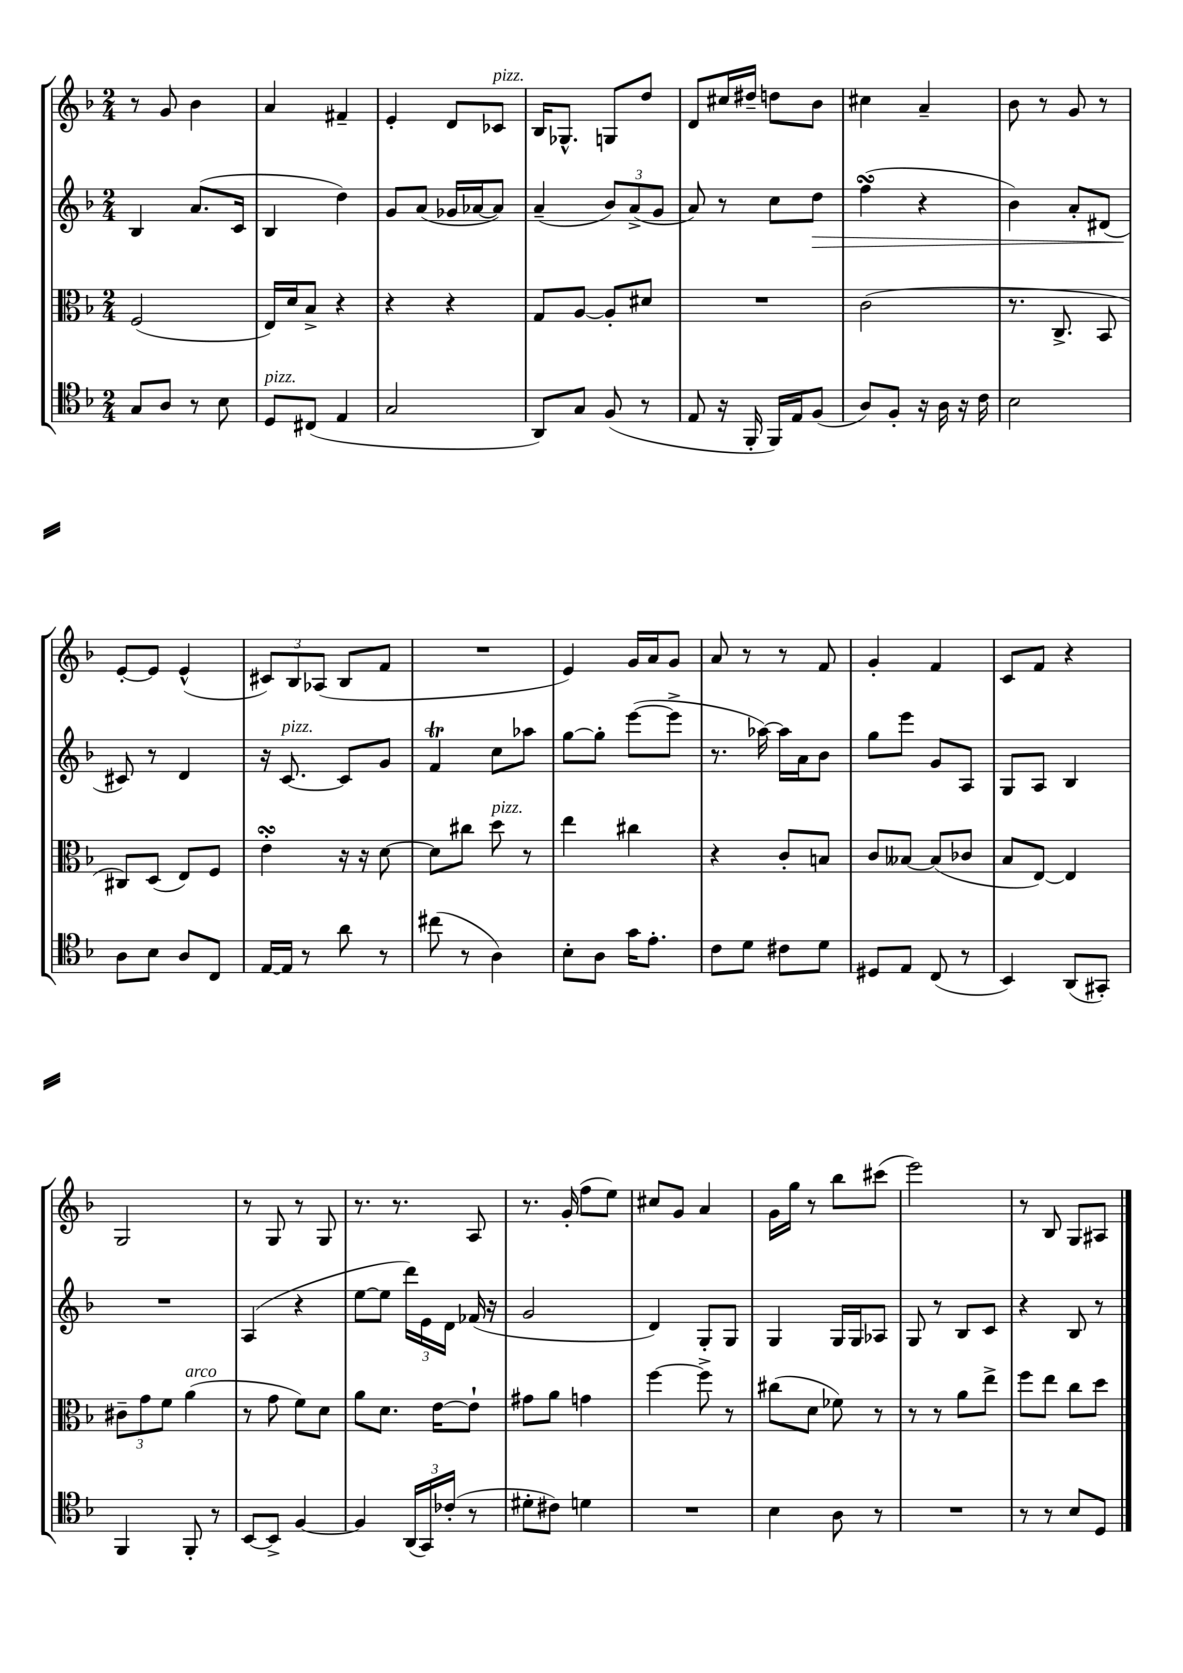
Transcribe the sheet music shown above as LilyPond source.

<<
\new StaffGroup <<
\new Staff = "s0" {
    \clef treble \key f \major \numericTimeSignature \time 2/4
    \autoBeamOff r8 g'8 bes'4 |
    a'4 fis'4-- |
    e'4-. d'8[ ces'8]^\markup { \italic "pizz." } |
    bes16[ ges8.]-^ g8[ d''8] |
    d'8[ cis''16 dis''16]-- d''8[ bes'8] |
    cis''4 a'4-- |
    bes'8 r8 g'8 r8 |
    e'8[~-. e'8] e'4-^( |
    \tuplet 3/2 { cis'8[) bes8 aes8]( } bes8[ f'8] |
    R2 |
    e'4) g'16[ a'16 g'8] |
    a'8 r8 r8 f'8 |
    g'4-. f'4 |
    c'8[ f'8] r4 |
    g2 |
    r8 g8 r8 g8 |
    r8. r8. a8 |
    r8. g'16-.( f''8[ e''8]) |
    cis''8[ g'8] a'4 |
    g'16[ g''16] r8 bes''8[ cis'''8]( |
    e'''2) |
    r8 bes8 g8[ ais8] \bar "|." |
}
\new Staff = "s1" {
    \clef treble \key f \major \numericTimeSignature \time 2/4
    \autoBeamOff bes4 a'8.[( c'16] |
    bes4 d''4) |
    g'8[ a'8]( ges'16[ aes'16~ aes'8]) |
    a'4--( \tuplet 3/2 { bes'8[) a'8->( g'8] } |
    a'8) r8 c''8[ d''8]\> |
    f''4\turn( r4 |
    bes'4) a'8[-. dis'8]( |
    cis'8\!) r8 d'4 |
    r16 c'8.~^\markup { \italic "pizz." } c'8[ g'8] |
    f'4\trill c''8[ aes''8] |
    g''8[~ g''8]-. e'''8[~( e'''8]-> |
    r8. aes''16~) aes''16[ a'16 bes'8] |
    g''8[ e'''8] g'8[ a8] |
    g8[ a8] bes4 |
    R2 |
    a4( r4 |
    e''8[~ e''8] \tuplet 3/2 { d'''16[) e'16 d'16] } fes'16( r16 |
    g'2 |
    d'4) g8[-. g8] |
    g4 g16[ g16 aes8] |
    g8 r8 bes8[ c'8] |
    r4 bes8 r8 \bar "|." |
}
\new Staff = "s2" {
    \clef alto \key f \major \numericTimeSignature \time 2/4
    \autoBeamOff f2( |
    e16[) d'16 bes8]-> r4 |
    r4 r4 |
    g8[ a8]~ a8[-. dis'8] |
    R2 |
    c'2( |
    r8. c8.-> bes,8 |
    cis8[) d8]( e8[) f8] |
    e'4-.\turn r16 r16 d'8~ |
    d'8[ cis''8] d''8^\markup { \italic "pizz." } r8 |
    e''4 cis''4 |
    r4 c'8[-. b8] |
    c'8[ beses8]~ beses8[( ces'8] |
    bes8[ e8]~) e4 |
    \tuplet 3/2 { cis'8[-- g'8 f'8] } a'4^\markup { \italic "arco" }( |
    r8 g'8 f'8[) d'8] |
    a'8[ d'8.] e'16[~ e'8]-! |
    gis'8[ a'8] g'4 |
    f''4~ f''8-> r8 |
    cis''8[( d'8] fes'8) r8 |
    r8 r8 a'8[ e''8]-> |
    f''8[ e''8] c''8[ d''8] \bar "|." |
}
\new Staff = "s3" {
    \clef tenor \key f \major \numericTimeSignature \time 2/4
    \autoBeamOff g8[ a8] r8 bes8 |
    d8[^\markup { \italic "pizz." } cis8]( e4 |
    g2 |
    a,8[) g8] f8( r8 |
    e8 r16 f,16-. f,16[) e16 f8]( |
    a8[) f8]-. r16 a16 r16 c'16 |
    bes2 |
    a8[ bes8] a8[ c8] |
    e16[~ e16] r8 a'8 r8 |
    cis''8( r8 a4) |
    bes8[-. a8] g'16[ e'8.]-. |
    c'8[ d'8] cis'8[ d'8] |
    dis8[ e8] c8( r8 |
    bes,4) a,8[( gis,8]-.) |
    f,4 f,8-. r8 |
    bes,8[~ bes,8]-> f4~ |
    f4 \tuplet 3/2 { a,16[( g,16) ces'16]-.( } r8 |
    dis'8[-. cis'8]) d'4 |
    R2 |
    bes4 a8 r8 |
    R2 |
    r8 r8 bes8[ d8] \bar "|." |
}
>>
>>
\layout { \context { \Score \remove "Bar_number_engraver" } }
